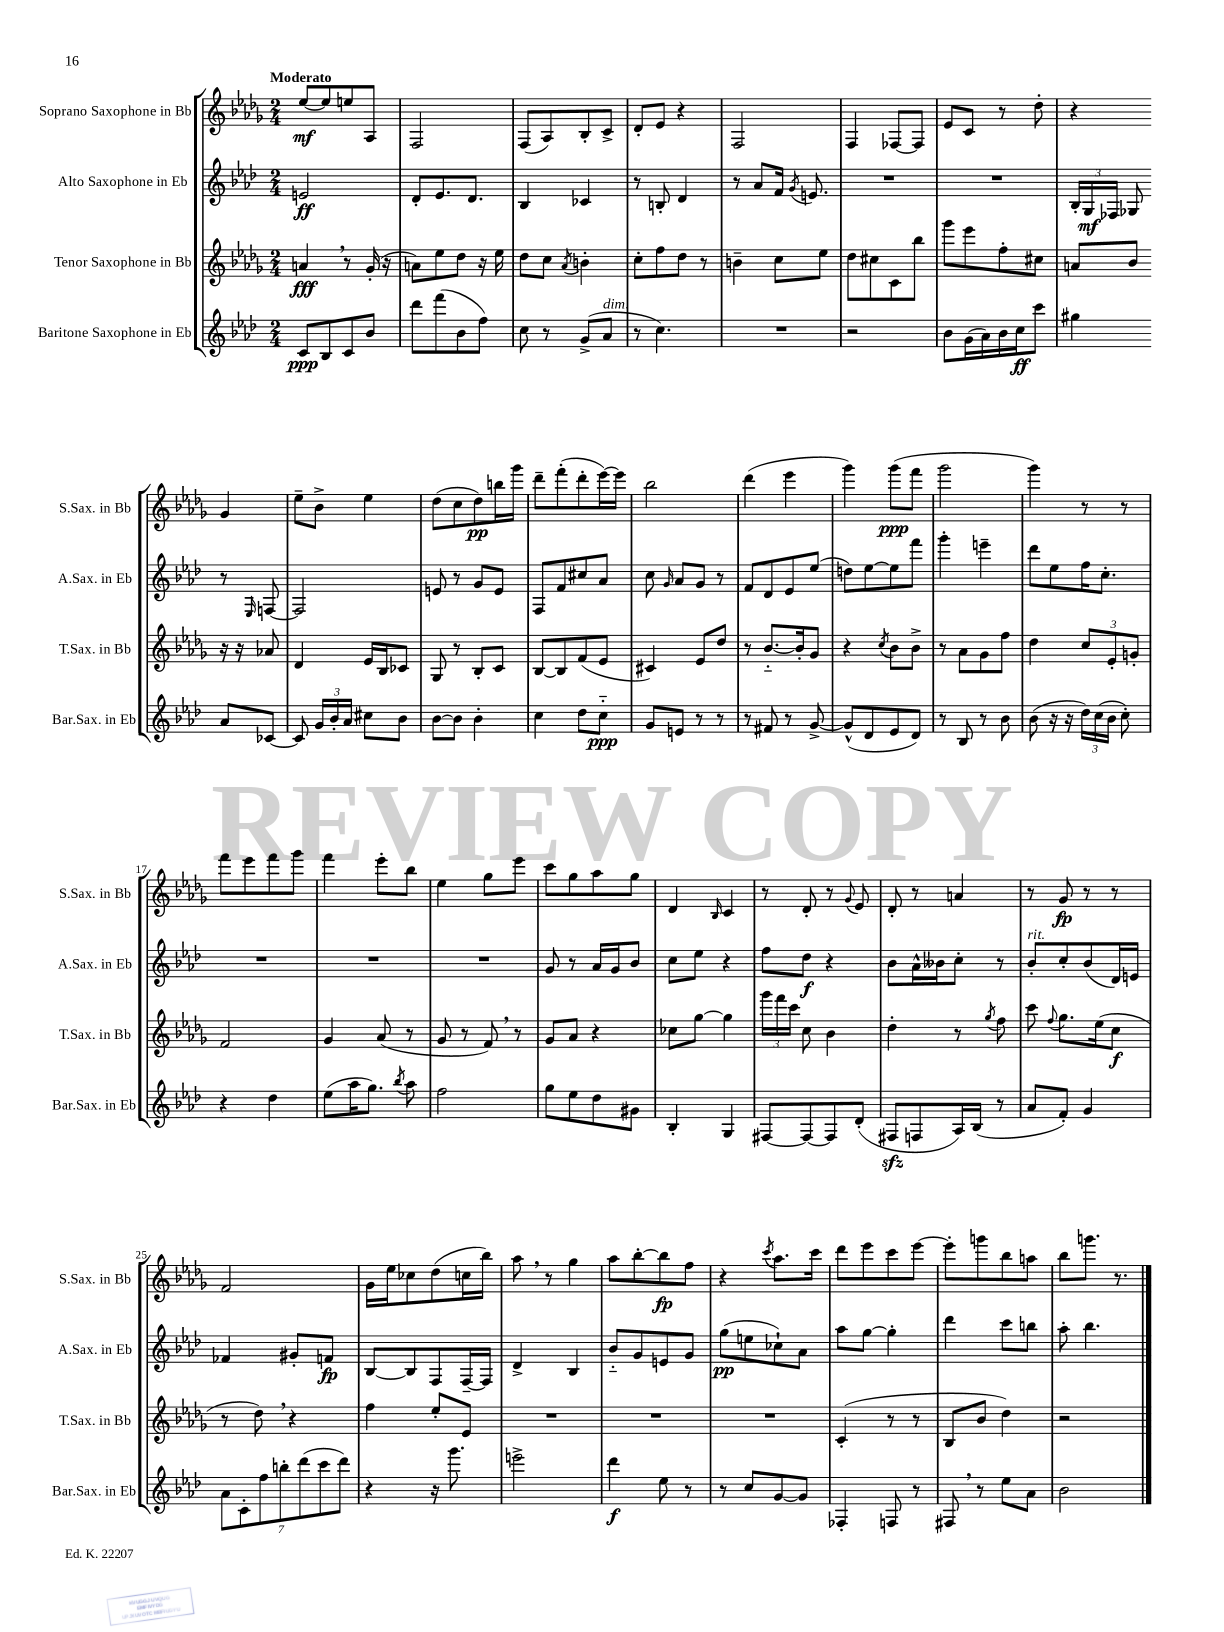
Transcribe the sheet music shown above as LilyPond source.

<<
\new StaffGroup <<
\new Staff = "s0" \with { instrumentName = "Soprano Saxophone in Bb" shortInstrumentName = "S.Sax. in Bb" } {
    \clef treble \key des \major \numericTimeSignature \time 2/4 \tempo "Moderato"
    \autoBeamOff ees''8[~\mf ees''8 e''8 aes8] |
    f2 |
    f8[( aes8) bes8-. c'8]-> |
    des'8[-. ees'8] r4 |
    f2 |
    f4 fes8[~ fes8] |
    ees'8[ c'8] r8 des''8-. |
    r4 ges'4 |
    ees''8[-- bes'8]-> ees''4 |
    des''8[( c''8 des''8\pp) b''16 ges'''16] |
    des'''8[-- f'''8-.( des'''8-. ees'''16~) ees'''16] |
    bes''2 |
    des'''4( ees'''4 |
    ges'''4) ges'''8[\ppp( f'''8] |
    ges'''2 |
    ges'''4) r8 r8 |
    f'''8[ ees'''8 f'''8 ges'''8] |
    f'''4 ees'''8[-. bes''8] |
    ees''4 ges''8[ ees'''8] |
    c'''8[ ges''8 aes''8 ges''8] |
    des'4 \grace { bes16 } c'4 |
    r8 des'8-. r8 \appoggiatura { ges'8 } ees'8 |
    des'8-. r8 a'4 |
    r8 ges'8\fp r8 r8 |
    f'2 |
    ges'16[ ees''16 ces''8 des''8( c''16 bes''16]) |
    aes''8 \breathe r8 ges''4 |
    aes''8[ bes''8~-. bes''8\fp f''8] |
    r4 \acciaccatura { c'''8 } aes''8.[ c'''16] |
    des'''8[ ees'''8 c'''8 ees'''8]~ |
    ees'''8[-. g'''8 bes''8 a''8] |
    bes''8[ g'''8.] r8. \bar "|." |
}
\new Staff = "s1" \with { instrumentName = "Alto Saxophone in Eb" shortInstrumentName = "A.Sax. in Eb" } {
    \clef treble \key aes \major \numericTimeSignature \time 2/4
    \autoBeamOff e'2\ff |
    des'8[-. ees'8. des'8.] |
    bes4 ces'4 |
    r8 b8-. des'4 |
    r8 aes'8[ f'16] \acciaccatura { g'8 } e'8. |
    R2 |
    R2 |
    \tuplet 3/2 { bes16[-. g16\mf fes16] } ges8 r8 \grace { ees16 } f8~ |
    f2 |
    e'8 r8 g'8[ e'8] |
    f8[ f'8 cis''8 aes'8] |
    c''8 \grace { g'16 } aes'8[ g'8] r8 |
    f'8[ des'8 ees'8 ees''8]( |
    d''8[) ees''8~ ees''8 f'''8] |
    g'''4-. e'''4-- |
    des'''8[ ees''8 f''16 c''8.]-. |
    R2 |
    R2 |
    R2 |
    g'8 r8 aes'16[ g'16 bes'8] |
    c''8[ ees''8] r4 |
    f''8[ des''8]\f r4 |
    bes'8[ aes'16-^ beses'16 c''8]-. r8 |
    bes'8[-.^\markup { \italic "rit." } c''8-. bes'8( des'16) e'16] |
    fes'4 gis'8[-. f'8]\fp |
    bes8[~ bes8 f8 f16~-- f16] |
    des'4-> bes4 |
    bes'8[-_ g'8 e'8 g'8] |
    g''8[\pp( e''8 ces''8-!) aes'8] |
    aes''8[ g''8]~ g''4-. |
    des'''4 c'''8[ b''8] |
    aes''8-. bes''4. \bar "|." |
}
\new Staff = "s2" \with { instrumentName = "Tenor Saxophone in Bb" shortInstrumentName = "T.Sax. in Bb" } {
    \clef treble \key des \major \numericTimeSignature \time 2/4
    \autoBeamOff a'4\fff \breathe r8 ges'16-.( r16 |
    a'8[) ees''8 des''8] r16 ees''16 |
    des''8[ c''8] \acciaccatura { aes'8 } b'4-. |
    c''8[-. f''8 des''8] r8 |
    b'4-- c''8[ ees''8] |
    des''8[ cis''8 c'8 bes''8] |
    ges'''8[ ees'''8 f''8-. cis''8] |
    a'8[ bes'8] r16 r16 aes'8 |
    des'4 ees'16[ bes16 ces'8] |
    ges8 r8 bes8[-. c'8] |
    bes8[~ bes8 f'8( ees'8] |
    cis'4) ees'8[ des''8] |
    r8 bes'8.[~-_ bes'16-. ges'8] |
    r4 \acciaccatura { c''8 } bes'8[ bes'8]-> |
    r8 aes'8[ ges'8 f''8] |
    des''4 \tuplet 3/2 { c''8[ ees'8-. g'8]-. } |
    f'2 |
    ges'4 aes'8( r8 |
    ges'8 r8 f'8) \breathe r8 |
    ges'8[ aes'8] r4 |
    ces''8[ ges''8]~ ges''4 |
    \tuplet 3/2 { ges'''16[ f'''16 c'''16] } c''8 bes'4 |
    des''4-. r8 \acciaccatura { ges''8 } f''8 |
    c'''8 \appoggiatura { f''8 } ges''8.[ ees''16( c''8]\f |
    r8 des''8) \breathe r4 |
    f''4 ees''8[-. ees'8] |
    R2 |
    R2 |
    R2 |
    c'4-.( r8 r8 |
    bes8[ bes'8] des''4) |
    r2 \bar "|." |
}
\new Staff = "s3" \with { instrumentName = "Baritone Saxophone in Eb" shortInstrumentName = "Bar.Sax. in Eb" } {
    \clef treble \key aes \major \numericTimeSignature \time 2/4
    \autoBeamOff c'8[\ppp bes8 c'8 bes'8] |
    des'''8[ f'''8( bes'8 f''8]) |
    c''8 r8 g'8[->( aes'8]^\markup { \italic "dim." } |
    r8 c''4.) |
    R2 |
    r2 |
    bes'8[ g'16( aes'16) bes'16 c''16\ff c'''8] |
    gis''4 aes'8[ ces'8]~ |
    ces'8 \tuplet 3/2 { g'16[ bes'16-. aes'16] } cis''8[ bes'8] |
    bes'8[~ bes'8] bes'4-. |
    c''4 des''8[ c''8]-_\ppp |
    g'8[ e'8] r8 r8 |
    r8 fis'8 r8 g'8~-> |
    g'8[-^( des'8 ees'8 des'8]) |
    r8 bes8 r8 bes'8 |
    bes'8( r16 r16 \tuplet 3/2 { des''16[) c''16( bes'16] } c''8-.) |
    r4 des''4 |
    ees''8[( aes''16 g''8.]) \acciaccatura { bes''8 } aes''8 |
    f''2 |
    g''8[ ees''8 des''8 gis'8] |
    bes4-. g4 |
    fis8[~ fis8~ fis8 des'8]-.( |
    fis8[\sfz f8 aes16) bes16]( r8 |
    aes'8[ f'8]-.) g'4 |
    \tuplet 7/4 { aes'8[ c'8-. f''8 b''8-. des'''8( c'''8 des'''8]) } |
    r4 r16 g'''8. |
    e'''2-> |
    des'''4\f ees''8 r8 |
    r8 c''8[ g'8~ g'8] |
    fes4-. f8 r8 |
    fis8 \breathe r8 ees''8[ aes'8] |
    bes'2 \bar "|." |
}
>>
>>
